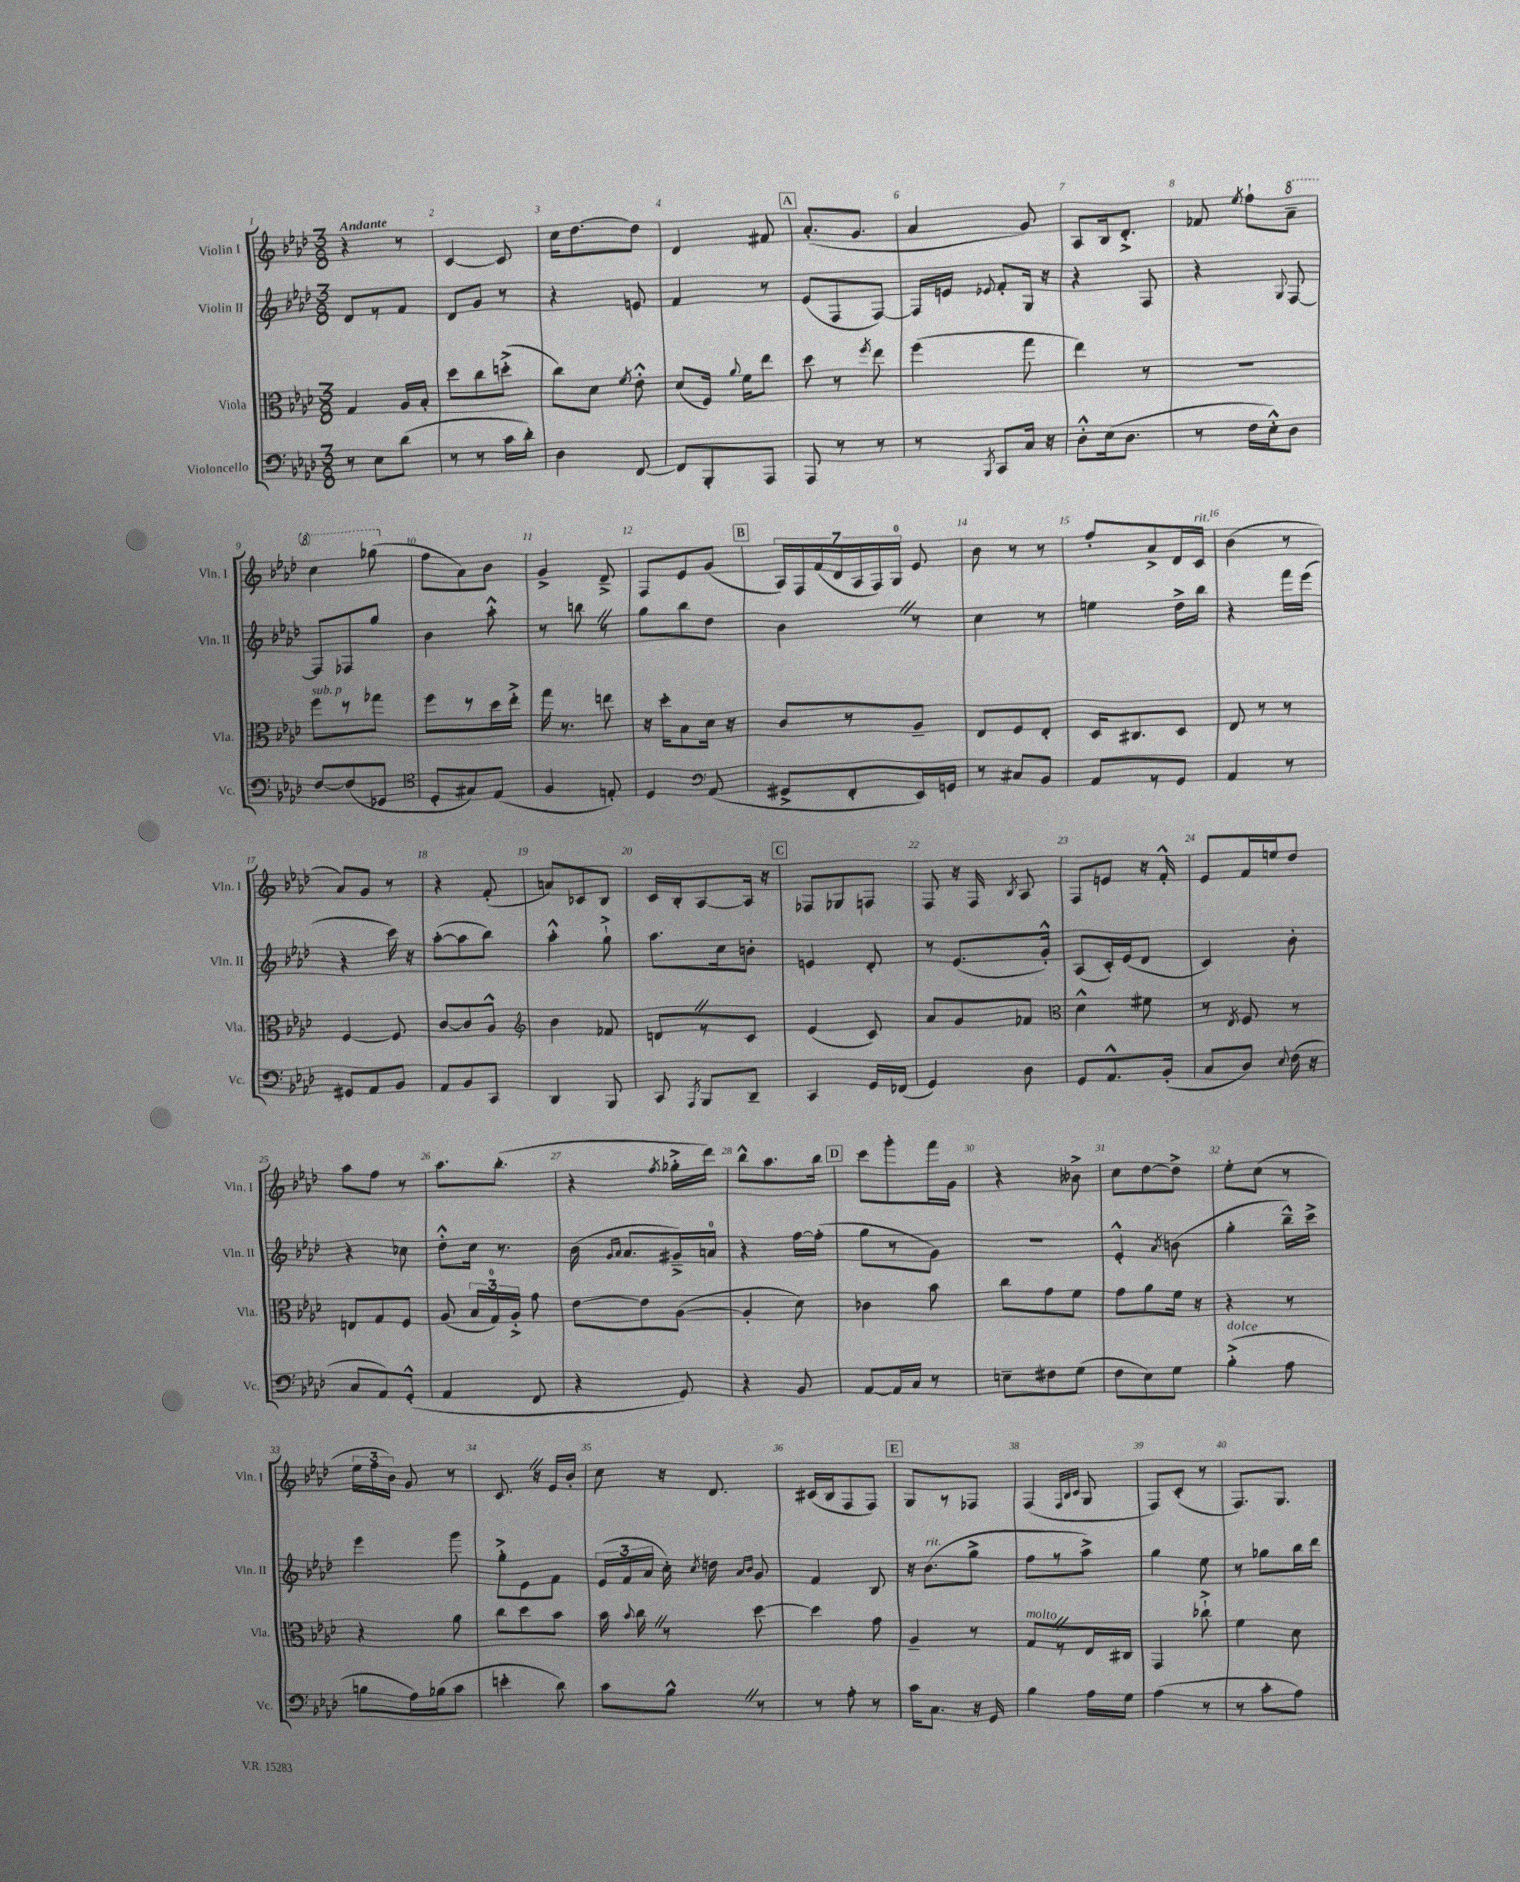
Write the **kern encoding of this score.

**kern	**kern	**kern	**kern
*part4	*part3	*part2	*part1
*staff4	*staff3	*staff2	*staff1
*I"Violoncello	*I"Viola	*I"Violin II	*I"Violin I
*I'Vc.	*I'Vla.	*I'Vln. II	*I'Vln. I
*clefF4	*clefC3	*clefG2	*clefG2
*k[b-e-a-d-]	*k[b-e-a-d-]	*k[b-e-a-d-]	*k[b-e-a-d-]
*M3/8	*M3/8	*M3/8	*M3/8
=1	=1	=1	=1
!	!	!	!LO:TX:a:B:t=Andante
8r	4G/	8d-/L	4r
8E-\L	.	8r	.
(8d-\J	16A-/LL	8f/J	8r
.	16B-'/JJ	.	.
=2	=2	=2	=2
8r	8dd-\L	8d-/L	[4c/
8r	8cc\	8g/J	.
16c\LL	(8ddn'^\J	8r	8c/]
16d-'\JJ)	.	.	.
=3	=3	=3	=3
4D-\	8cc\L)	4r	16cc\KL
.	.	.	[8.dd-\
.	8d-\J	.	.
.	8qf/	.	.
[8FF/	8e-'^^\	8en/	8dd-\J]
=4	=4	=4	=4
8FF/L]	(8d-/L	4f/	4d-/
8BBB-'/	16F/Jk)	.	.
.	8qqa-/	.	.
.	16f\KL	.	.
8AAA-/J	8ee-\J	8r	8f#X/
!!LO:REH:place=s1:t=A
=5	=5	=5	=5
8AAA-/	8dd-\	(8e-/L	(8.a-'/L
8r	8r	8F/	.
.	.	.	8.g/J
.	8qff/	.	.
8r	8ee-\	[8F/J)	.
=6	=6	=6	=6
8r	(4ff\	16F/LL]	4a-/
.	.	16en/JJ	.
8qBBB-/	.	8qqe-X/	.
8CC/L	.	8f'/L	.
16C/Jk	8gg\	16G/Jk	8g/)
16r	.	16r	.
=7	=7	=7	=7
8D-'^^\L	4ee-\)	4r	8A-/L
(16E-\k	.	.	16B-/k
8.D-\J	.	.	8.d-'^/J
.	8r	8F/	.
=8	=8	=8	=8
8r	4.r	4r	8f-X/
.	.	.	8qee-/
16F\LL	.	.	8ff`\L
16E-'^^\J)	.	.	.
.	.	8qqG/	.
*	*	*	*8va
8D-\J	.	[8F/	8aa-~\J
!!LO:LB:g=z
=9	=9	=9	=9
!	!LO:TX:a:i:t=sub. p	!	!
[8F/L	8ff\L	8F/L]	4ccc\
(8F/]	8r	8F-X/	.
8GG-X/J	8gg-X\J	8gg/J	(8ggg-X\
=10	=10	=10	=10
*clefC4	*	*	*
*	*	*	*X8va
8D-'/L	8ff\L	4b-\	8ff\L
8G#X/)	8r	.	8a-\)
(8E-/J	16dd-\L	8aa-'^^\	8b-\J
.	16ee-'^\JJ	.	.
=11	=11	=11	=11
4F/	16gg\	8r	4g^/
.	8.r	.	.
.	.	8bbnZ\	.
8En'/)	8een\	8r	8d-~^/
=12	=12	=12	=12
4D-/	16r	8gg\L	8F/L
.	16dd-'\KL	.	.
.	8B-\	8bb-\	8e-/
*clefF4	*	*	*
(8AA-/	16d-\Jk	8dd-\J	(8g/J
.	16r	.	.
!!LO:REH:place=s1:t=B
=13	=13	=13	=13
8GG#X^/L	8c/L	4b-Z\	28A-/LL)
.	.	.	28F/
.	.	.	(28f/
.	.	.	28d-/
8FF'/	8r	.	.
.	.	.	28A-/
.	.	.	28F/)
.	.	.	28G/JJ
16EE-/L)	8A-~/J	8r	8e-/
16GGn/JJ	.	.	.
=14	=14	=14	=14
8r	8E-/L	4cc\	8b-\
8C#X/L	8F/	.	8r
8BB-/J	8E-'/J	8r	8r
=15	=15	=15	=15
8AA-/L	16D-/KL	4een\	8ff'/L
.	8.C#X/	.	.
8r	.	.	8a-^/
8GG/J	8D-/J	16dd-^\LL	16d-/L
!	!	!	!LO:TX:a:i:t=rit.
.	.	16bb-\JJ	16c/JJ
=16	=16	=16	=16
4AA-/	8E-/	4r	(4b-\
.	8r	.	.
8r	8r	16fff\LL	8r
.	.	(16eee-\JJ	.
!!LO:LB:g=z
=17	=17	=17	=17
8GG#X/L	[4F/	4r	8a-/L)
8AA-/	.	.	8g/J
8BB-/J	8F/]	16ccc\)	8r
.	.	16r	.
=18	=18	=18	=18
8AA-/L	[8c/L	([8aa-'\L	4r
8BB-/	8c/]	8aa-\]	.
8CC/J	8A-^^/J	8bb-\J)	(8f'/
=19	=19	=19	=19
*	*clefG2	*	*
4DD-/	4b-\	4aa-'^^\	8an/L)
.	.	.	8c-X/
8BBB-/	8f-X/	8gg`^\	8B-/J
=20	=20	=20	=20
8CC/	8dnZ/L	8.aa-\L	16c/LL
.	.	.	16B-'/J
8qAAA-/	.	.	.
8BBB-/L	8r	.	[8A-/
.	.	16cc\k	.
8DD-~/J	8c/J	8bn'\J	16A-/Jk]
.	.	.	16r
!!LO:REH:place=s1:t=C
=21	=21	=21	=21
4CC/	(4e-/	4en/	8F-X/L
.	.	.	8G-X/
16GG/LL	8c/)	8d-'/	8Fn/J
(16FF-X/JJ	.	.	.
=22	=22	=22	=22
4GG/)	8a-/L	8r	8F/
.	8g/	(8.e-/L	16r
.	.	.	16F/
.	.	.	8qB-/
8D-\	8f-X/J	.	8A-/
.	.	16g'^^/Jk)	.
=23	=23	=23	=23
*	*clefC3	*	*
8GG/L	4d-^^\	(8A-/L	8F/L
8.AA-^^/	.	16c'/L)	8en/J
.	.	(16e-/J	.
.	8f#X\	8d-/J	16r
(16BB-'/Jk	.	.	16f'^^/
=24	=24	=24	=24
8C/L	8r	4c/)	8e-/L
.	8qE-/	.	.
8D-/J)	8F/	.	16f/L
.	.	.	16een/J
8qqE-/	.	.	.
(16F\	8r	8b-'\	8dd-/J
16r	.	.	.
!!LO:LB:g=z
=25	=25	=25	=25
8C/L	8En/L	4r	8aa-\L
8AA-/)	8G/	.	8ff\J
(8GG'^^/J	8F/J	8cc-X\	8r
=26	=26	=26	=26
4AA-/	(8A-/	8dd-'^^\L	8.aa-\L
.	24B-/LL	16cc\Jk	.
.	24G/)	.	.
.	.	8.r	(8.bb-'\J
.	24A-'^/JJ	.	.
8FF/	8g\	.	.
=27	=27	=27	=27
4r	[8e-\L	(16b-\	4r
.	.	16qqg/LL	.
.	.	16qqa-/JJ	.
.	.	8.a-/L	.
.	8e-\]	.	.
.	.	.	8qff/
8GG/)	([8A-\J	16g#X~^/L)	16gg-X'^\LL
.	.	16an/JJ	16ddd-\JJ)
=28	=28	=28	=28
4r	4A-'/]	4r	8bb-^^\L
.	.	.	8.aa-\
8BB-/	8d-\)	[16ff\LL	.
.	.	(16ff'\JJ]	16bb-\Jk
!!LO:REH:place=s1:t=D
=29	=29	=29	=29
[8AA-/L	4c-X\	8gg\L	8ccc\L
16AA-/L]	.	8r	8ggg'\
16C/JJ	.	.	.
8r	8b-\	8g\J)	16fff\L
.	.	.	16g\JJ
=30	=30	=30	=30
8En~\L	8cc\L	4.r	4r
8F#X\	8g\	.	.
(8G\J	8f\J	.	8b--X^\
=31	=31	=31	=31
8F\L	8g\L	4e-'^^/	8cc\L
8E-\)	8a-\	.	[8dd-\
.	.	8qa-/	.
8G\J	16f\Jk	(8bn\	8dd-^\J]
.	16r	.	.
=32	=32	=32	=32
!LO:TX:a:i:t=dolce	!	!	!
(4B-'^\	4r	4gg'\	8ee-'\L
.	.	.	(8cc\J
8A-\	8r	16bb-~^^\LL)	8r
.	.	16ccc^\JJ	.
!!LO:LB:g=z
=33	=33	=33	=33
8Bn\L	4r	4eee-\	24ee-\LL
.	.	.	24ff\
.	.	.	24b-\JJ)
16A-\L)	.	.	8g/
(16B-X\J	.	.	.
8c\J	8a-\	8ggg\	8r
=34	=34	=34	=34
4en'\	8cc\L	8gg'^\L	8.cZ/
.	8dd-\	8e-\	.
.	.	.	16r
8d-\)	8b-\J	8f\J	16e-/LL
.	.	.	16b-'/JJ
=35	=35	=35	=35
8c\L	16b-\	(24e-/LL	8cc\
.	.	24f/	.
.	8qqb-/	.	.
.	16ccZ\	.	.
.	.	24a-/JJ	.
8B-^^Z\J	8r	16cc'\)	16r
.	.	8qcc/	.
.	.	16ddn\	8.d-/
.	.	16qqa-/LL	.
.	.	16qqb-/JJ	.
8r	[8dd-\	8g/	.
=36	=36	=36	=36
8r	4dd-\]	4f/	(16c#X/LL
.	.	.	16B-/J
8A-'\	.	.	8F/
8r	8g\	8B-/	8F/J)
!!LO:REH:place=s1:t=E
=37	=37	=37	=37
16c\KL	4A-~/	16r	8G/L
!	!	!LO:TX:a:i:t=rit.	!
8.C\J	.	(8.b-\L	.
.	.	.	8r
16r	8r	8gg^\J	8F-X/J
16GG/	.	.	.
=38	=38	=38	=38
!	!LO:TX:a:i:t=molto	!	!
4B-\	8GZ/L	8ff\L	(4F/
.	8r	8r	.
.	.	.	32qqF/LLL
.	.	.	32qqB-/
.	.	.	32qqc/JJJ
16A-\LL	16E-/L	8aa-^\J)	8G/
16G\JJ	16C#X/JJ	.	.
=39	=39	=39	=39
(4A-\	4GG/	4gg\	8F/L)
.	.	.	(8c'/J
8r	8cc-X`^\	8ee-\	8r
=40	=40	=40	=40
8r	4f\	8r	8.F/L)
8c'\L	.	8gg-X\L	.
.	.	.	8.G/J
8A-\J)	8d-\	16bb-\L	.
.	.	16ddd-\JJ	.
==	==	==	==
*-	*-	*-	*-
